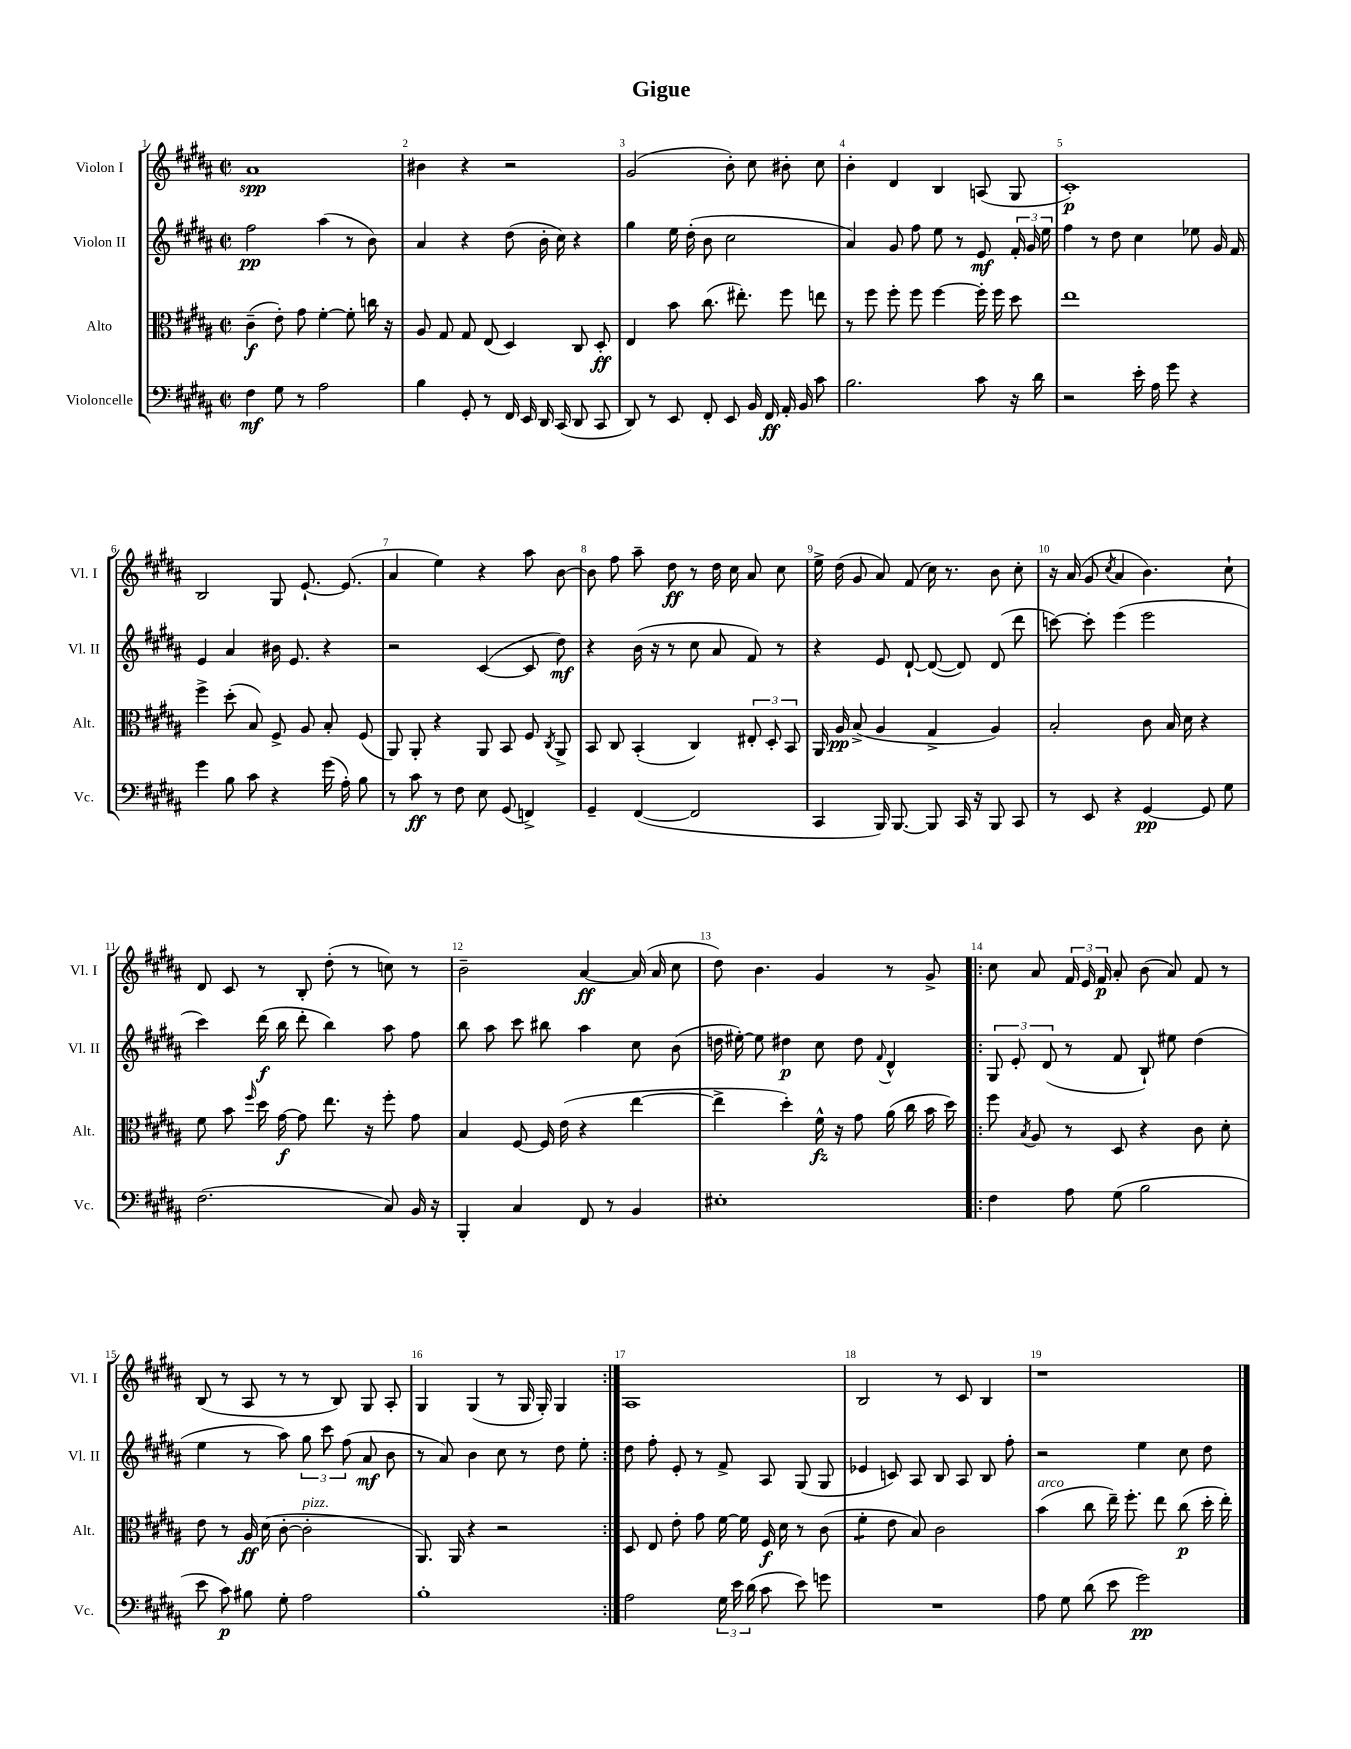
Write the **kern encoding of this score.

**kern	**kern	**kern	**kern
*staff4	*staff3	*staff2	*staff1
*clefF4	*clefC3	*clefG2	*clefG2
*k[f#c#g#d#a#]	*k[f#c#g#d#a#]	*k[f#c#g#d#a#]	*k[f#c#g#d#a#]
*M2/2	*M2/2	*M2/2	*M2/2
*met(c|)	*met(c|)	*met(c|)	*met(c|)
4F#	(4c#~	2ff#	1a#
8G#	8e')	.	.
8r	8g#	.	.
2A#	[4f#'	(4aa#	.
.	8f#']	8r	.
.	16cc	8b)	.
.	16r	.	.
=	=	=	=
4B	8A#	4a#	4b#
.	8G#	.	.
8GG#'	8G#	4r	4r
8r	(8E	.	.
16FF#	4D#)	(8dd#	2r
16EE	.	.	.
16DD#	.	16b'	.
(16CC#	.	16cc#)	.
8DD#	8C#	4r	.
8CC#	8D#'	.	.
=	=	=	=
8DD#)	4E	4gg#	(2g#
8r	.	.	.
8EE	8b	16ee	.
.	.	(16dd#'	.
8FF#'	(8.cc#	8b	.
8EE	.	2cc#	8b')
.	8.ee#')	.	.
16BB	.	.	8cc#
16FF#	.	.	.
16AA#'	8ff#	.	8b#'
16BB	.	.	.
8c#	8ee	.	8cc#
=	=	=	=
2.B	8r	4a#)	4b'
.	8ff#	.	.
.	8ff#'	8g#	4d#
.	8ff#	8ff#	.
.	[4ff#	8ee	4B
.	.	8r	.
8c#	16ff#']	8e	(8A
.	16ff#	.	.
16r	8dd#	24f#'	8G#
.	.	24g#	.
16d#	.	.	.
.	.	24ee	.
=	=	=	=
2r	1ee	4ff#	1c#')
.	.	8r	.
.	.	8dd#	.
16e'	.	4cc#	.
16A#	.	.	.
8g#	.	.	.
4r	.	8ee-	.
.	.	16g#	.
.	.	16f#	.
=	=	=	=
4g#	4ff#^	4e	2B
8B	(8dd#'	4a#	.
8c#	8B)	.	.
4r	8F#^	16b#	8G#
.	.	8.e	.
.	8A#	.	[8.e`
(16g#	8B'	4r	.
16A#')	.	.	(8.e]
8B	(8F#	.	.
=	=	=	=
8r	8AA#)	2r	4a#
8c#	8AA#'	.	.
8r	4r	.	4ee)
8F#	.	.	.
8E	8AA#	([4c#	4r
(8GG#	8BB	.	.
4FF^)	8F#	8c#]	8aa#
.	8qC#	.	.
.	8AA#^	8dd#)	[8b
=	=	=	=
4GG#~	8BB	4r	8b]
.	8C#	.	8ff#
([4FF#	(4BB'	(16b	8aa#~
.	.	16r	.
.	.	8r	8dd#
2FF#]	4C#)	8cc#	8r
.	.	8a#	16dd#
.	.	.	16cc#
.	12E#'	8f#)	8a#
.	12D#'	.	.
.	.	8r	8cc#
.	12BB	.	.
=	=	=	=
4CC#	16AA#	4r	16ee^
.	16A#	.	(16dd#
.	(8B^	.	8g#
16BBB)	4A#	8e	8a#)
[8.BBB	.	.	.
.	.	[8d#`	(8f#
8BBB]	4G#^	(8d#_	16cc#)
.	.	.	8.r
16CC#	.	8d#])	.
16r	.	.	.
8BBB	4A#)	(8d#	8b
8CC#	.	8ddd#	8cc#'
=	=	=	=
8r	2B'	[8ccc)	16r
.	.	.	(16a#
8EE	.	8ccc']	8g#
.	.	.	8qcc#
4r	.	(4eee	4a#
[4GG#	8c#	2eee	4.b)
.	16B	.	.
.	16d#	.	.
8GG#]	4r	.	.
8G#	.	.	8cc#`
=	=	=	=
(2.F#	8f#	4ccc#)	8d#
.	8b	.	8c#
.	16qqff#	.	.
.	16dd#	(16ddd#	8r
.	[16g#	16bb	.
.	8g#]	8ddd#'	8B'
.	8.ee	4bb)	(8dd#'
.	.	.	8r
.	16r	.	.
8C#)	8ff#'	8aa#	8cc)
16BB	8g#	8ff#	8r
16r	.	.	.
=	=	=	=
4BBB'	4B	8bb	2b~
.	.	8aa#	.
4C#	[8F#	8ccc#	.
.	16F#]	8bb#	.
.	(16e	.	.
8FF#	4r	4aa#	[4a#
8r	.	.	.
4BB	[4ee	8cc#	(16a#]
.	.	.	16a#
.	.	(8b	8cc#
=	=	=	=
1E#'	4ee^]	16dd	8dd#)
.	.	[16ee#')	.
.	.	8ee#]	4.b
.	4dd#')	4dd#	.
.	16f#^^	8cc#	4g#
.	16r	.	.
.	8g#	8dd#	.
.	.	8qqf#	.
.	(16a#	4d#^^	8r
.	16cc#	.	.
.	16b	.	8g#^
.	16dd#)	.	.
=!|:	=!|:	=!|:	=!|:
4F#	8ff#	12G#	8cc#
.	.	12e'	.
.	8qB	.	.
.	8A#	.	8a#
.	.	(12d#	.
8A#	8r	8r	24f#
.	.	.	24e
.	.	.	24f#
(8G#	8D#	8f#	8a#'
2B	4r	8B`)	(8b
.	.	8ee#	8a#)
.	8c#	(4dd#	8f#
.	8d#'	.	8r
=	=	=	=
8e	8e	4ee	(8B
8c#)	8r	.	8r
8B#	16A#	8r	8A#
.	(16d#	.	.
8G#'	[8c#'	8aa#)	8r
2A#	2c#']	12gg#	8r
.	.	12ccc#	.
.	.	.	8B)
.	.	(12ff#	.
.	.	8a#	8G#
.	.	8b	8A#'
=	=	=	=
1B'	8.AA#)	8r	4G#
.	.	8a#)	.
.	16AA#	.	.
.	4r	4b	(4G#
.	2r	8cc#	8r
.	.	8r	16G#
.	.	.	16G#')
.	.	8dd#	4G#
.	.	8ee'	.
=:|!	=:|!	=:|!	=:|!
2A#	8D#	8dd#	1A#
.	8E	8ff#'	.
.	8e'	8e'	.
.	8g#	8r	.
24G#	[16f#	8f#^	.
24e	.	.	.
.	16f#]	.	.
(24d#	.	.	.
8c#	16F#	8A#	.
.	16d#	.	.
8e)	8r	(8G#	.
8g	(8c#	8G#	.
=	=	=	=
1r	4f#'	4e-	2B
.	8e	8c)	.
.	8B)	8A#	.
.	2c#	8B	8r
.	.	8A#	8c#
.	.	8B	4B
.	.	8ff#'	.
=	=	=	=
8A#	(4b	2r	1r
8G#	.	.	.
(8d#	8cc#	.	.
8e	16ee~)	.	.
.	8.ff#'	.	.
2g#)	.	4ee	.
.	8ee	.	.
.	(8cc#	8cc#	.
.	16dd#'	8dd#	.
.	16ee')	.	.
==	==	==	==
*-	*-	*-	*-
